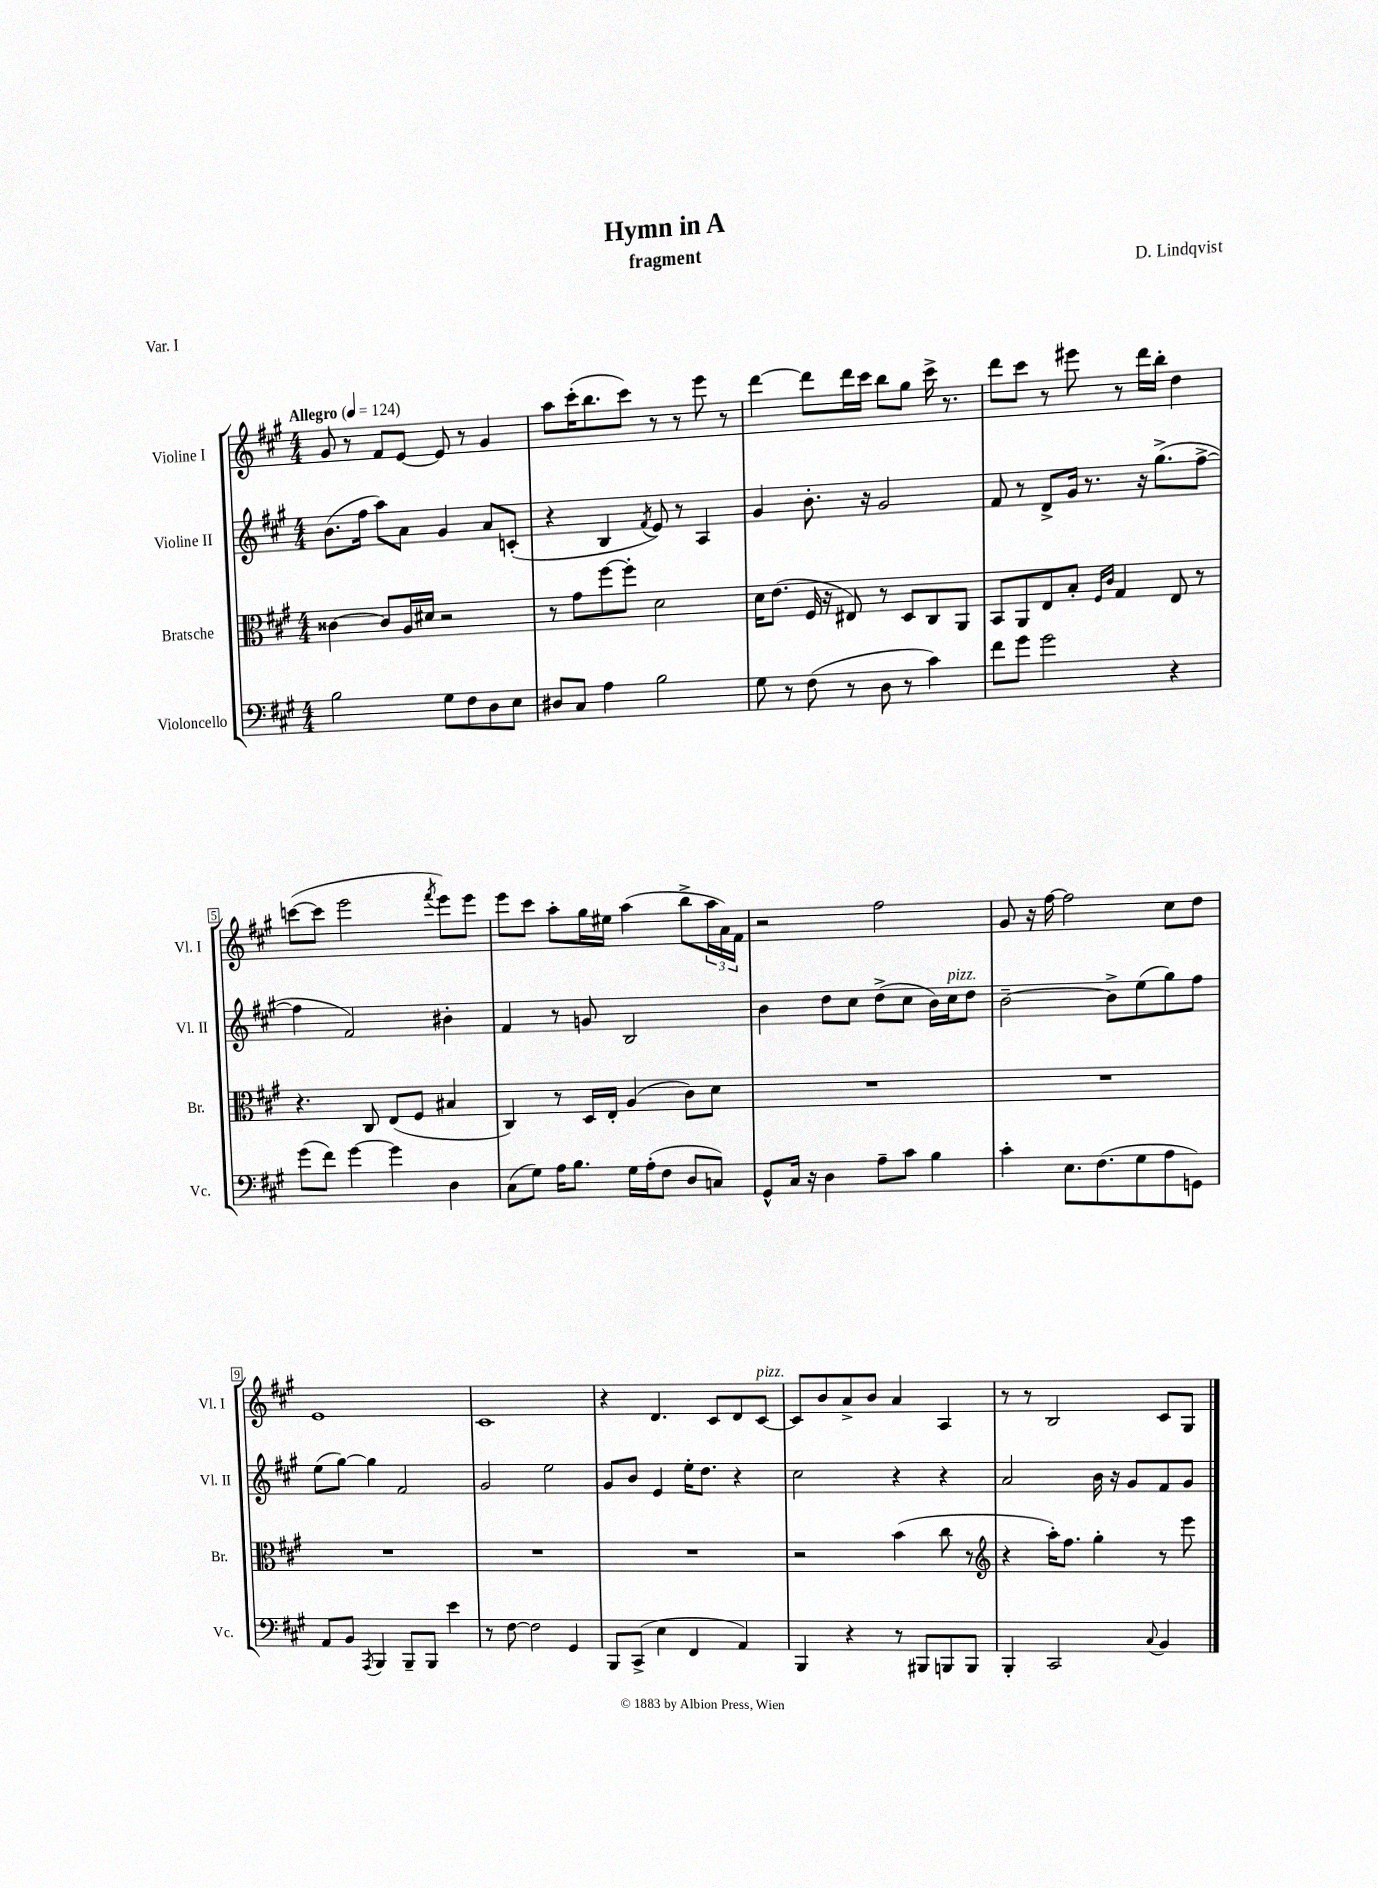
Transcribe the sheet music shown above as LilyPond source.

\header { title = "Hymn in A" composer = "D. Lindqvist" subtitle = "fragment" piece = "Var. I" }
<<
\new StaffGroup <<
\new Staff = "s0" \with { instrumentName = "Violine I" shortInstrumentName = "Vl. I" } {
    \clef treble \key a \major \numericTimeSignature \time 4/4 \tempo "Allegro" 4 = 124
    gis'8 r8 fis'8 e'8~ e'8 r8 gis'4 |
    a''8 cis'''16-.( b''8. cis'''8) r8 r8 e'''8 r8 |
    d'''4~ d'''8 d'''16 cis'''16 b''8 gis''8 cis'''16-> r8. |
    d'''8 cis'''8 r8 eis'''8 r8 d'''16 b''16-. d''4 |
    c'''8~( c'''8 e'''2 \acciaccatura { fis'''8 } e'''8) e'''8 |
    e'''8 cis'''8 a''8-. gis''16 eis''16 a''4( b''8-> \tuplet 3/2 { a''16 a'16) fis'16 } |
    r2 fis''2 |
    gis'8 r16 fis''16~ fis''2 cis''8 d''8 |
    e'1 |
    cis'1 |
    r4 d'4. cis'8 d'8 cis'8~^\markup { \italic "pizz." } |
    cis'8 b'8 a'8-> b'8 a'4 a4 |
    r8 r8 b2 cis'8 gis8 \bar "|." |
}
\new Staff = "s1" \with { instrumentName = "Violine II" shortInstrumentName = "Vl. II" } {
    \clef treble \key a \major \numericTimeSignature \time 4/4
    b'8.( fis''16 a''8) a'8 gis'4 a'8 c'8-.( |
    r4 b4 \acciaccatura { fis'8 } e'8) r8 a4 |
    gis'4 b'8.-. r16 gis'2 |
    fis'8 r8 d'8-> gis'16 r8. r16 gis''8.->( fis''8~-> |
    fis''4 fis'2) bis'4-. |
    fis'4 r8 g'8 b2 |
    b'4 d''8 cis''8 d''8->( cis''8 b'16) cis''16^\markup { \italic "pizz." } d''8 |
    b'2~-- b'8-> e''8( gis''8) fis''8 |
    e''8( gis''8~) gis''4 fis'2 |
    gis'2 e''2 |
    gis'8 b'8 e'4 e''16-. d''8. r4 |
    cis''2 r4 r4 |
    a'2 b'16 r16 gis'8 fis'8 gis'8 \bar "|." |
}
\new Staff = "s2" \with { instrumentName = "Bratsche" shortInstrumentName = "Br." } {
    \clef alto \key a \major \numericTimeSignature \time 4/4
    cisis'4~ cisis'8 a16 dis'16 r2 |
    r8 gis'8 fis''8~ fis''8-. d'2 |
    d'16 e'8.( fis16 r16 eis8) r8 d8 cis8 a,8 |
    b,8 a,8 e8 b8-. \grace { fis16 cis'16 } gis4 e8 r8 |
    r4. cis8 e8( fis8 bis4 |
    cis4) r8 d16 e16-. a4( cis'8) d'8 |
    R1 |
    R1 |
    R1 |
    R1 |
    R1 |
    r2 b'4( cis''8 r8 |
    \clef treble r4 a''16-.) fis''8. gis''4-. r8 e'''8 \bar "|." |
}
\new Staff = "s3" \with { instrumentName = "Violoncello" shortInstrumentName = "Vc." } {
    \clef bass \key a \major \numericTimeSignature \time 4/4
    b2 gis8 fis8 d8 e8 |
    dis8 cis8 a4 b2 |
    gis8 r8 fis8( r8 d8 r8 cis'4) |
    fis'8 gis'8 gis'2 r4 |
    gis'8( fis'8) gis'4~ gis'4 d4 |
    cis8( gis8) a16 b8. gis16 a16-.( fis8 d8 c8) |
    gis,8-^ cis16 r16 d4 a8-- cis'8 b4 |
    cis'4-. e8. fis8.( gis8 a8 g,8) |
    a,8 b,8 \acciaccatura { a,,8 } b,,4 b,,8-- b,,8 e'4 |
    r8 fis8~ fis2 gis,4 |
    b,,8 cis,8->( e4 fis,4 a,4) |
    b,,4 r4 r8 bis,,8 b,,8 b,,8 |
    b,,4-. cis,2 \appoggiatura { cis8 } b,4 \bar "|." |
}
>>
>>
\layout { \context { \Score \override BarNumber.stencil = #(make-stencil-boxer 0.1 0.3 ly:text-interface::print) } }
